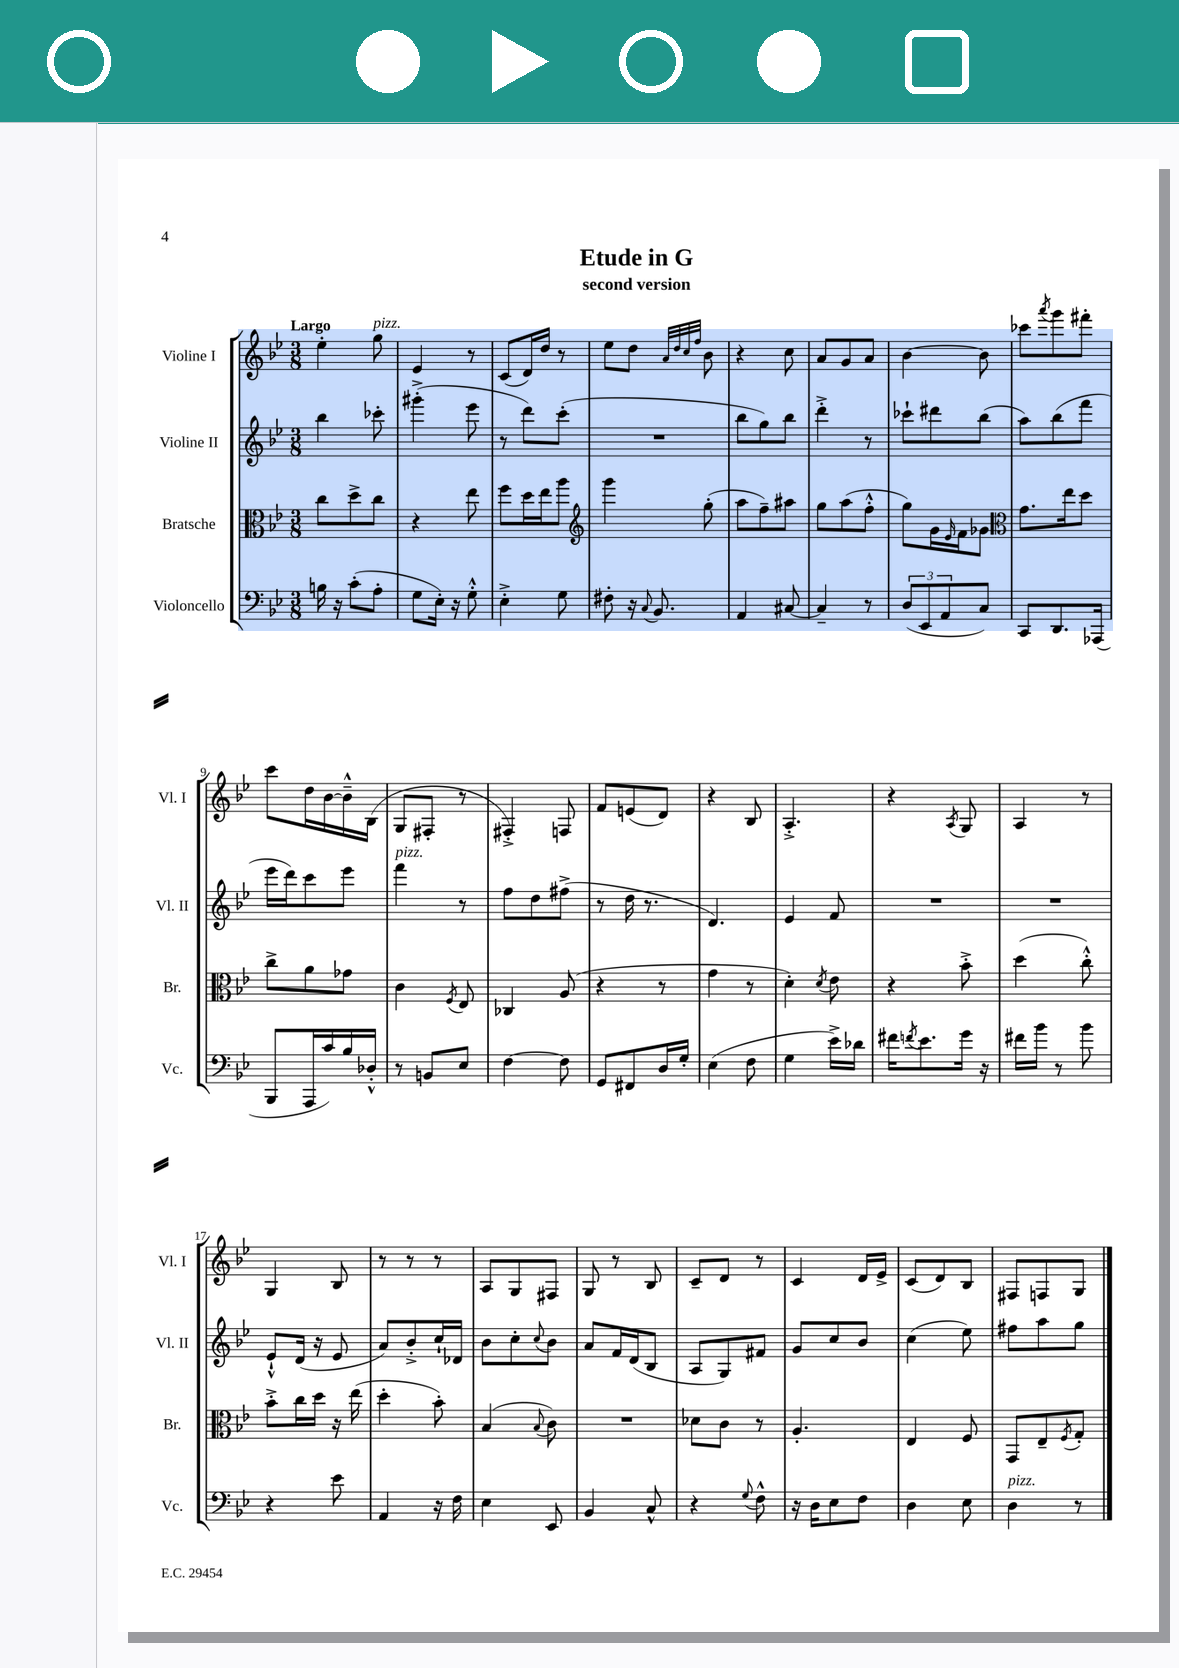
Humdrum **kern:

**kern	**kern	**kern	**kern
*staff4	*staff3	*staff2	*staff1
*clefF4	*clefC3	*clefG2	*clefG2
*k[b-e-]	*k[b-e-]	*k[b-e-]	*k[b-e-]
*M3/8	*M3/8	*M3/8	*M3/8
16B	8cc	4bb-	4ee-'
16r	.	.	.
(8c'	8dd^	.	.
8A'	8cc	8ccc-'	8gg
=	=	=	=
8G	4r	(4ggg#'^	4e-
16E-')	.	.	.
16r	.	.	.
8G'^^	8ee-	8eee-	8r
=	=	=	=
4E-'^	8ff	8r	(8c
.	16dd	8ddd)	16d)
.	16ee-	.	16dd
8G	8aa	(8ccc'	8r
=	=	=	=
*	*clefG2	*	*
8F#'	4ggg	4.r	8ee-
16r	.	.	8dd
8qqC	.	.	.
8.BB-	.	.	.
.	.	.	32qqa
.	.	.	32qqdd
.	.	.	32qqcc
.	.	.	32qqff
.	(8gg'	.	8b-
=	=	=	=
4AA	8aa	8bb-	4r
.	8ff~)	8gg)	.
[8C#	8aa#	8bb-	8cc
=	=	=	=
4C#~]	8gg	4ddd'^	8a
.	(8aa	.	8g
8r	8ff'^^	8r	8a
=	=	=	=
(12D	8gg)	8ccc-`	[4b-
12EE-	.	.	.
.	16g	8ddd#	.
12AA	.	.	.
.	16qqe-	.	.
.	16f	.	.
8C)	8g-	(8bb-	8b-]
=	=	=	=
*	*clefC3	*	*
8CC	8.g	8aa)	8ccc-
.	.	.	8qaaa
8.DD	.	(8bb-	8ggg
.	16ee-	.	.
.	8dd	8fff	8fff#'
(16AAA-	.	.	.
=	=	=	=
8BBB-	8cc^	16eee-	8ccc
.	.	16ddd)	.
16AAA	8a	8ccc	16dd
16c)	.	.	[16b-
16B-	8g-	8eee-	16b-~^^]
16D-'^^	.	.	(16B-
=	=	=	=
8r	4c	4fff	8G
8BB	.	.	8F#'
.	8qF	.	.
8E-	8E-	8r	8r
=	=	=	=
[4F	4C-	8ff	4F#'^)
.	.	8dd	.
8F]	(8A	(8ff#^	8F
=	=	=	=
8GG	4r	8r	8f
8FF#	.	16dd	(8e
.	.	8.r	.
16D	8r	.	8d)
16G'	.	.	.
=	=	=	=
(4E-	4g	4.d)	4r
8F	8r	.	8B-
=	=	=	=
4G	4d')	4e-	4.A'^
.	8qd	.	.
16e-^)	8e-	8f	.
16d-	.	.	.
=	=	=	=
16f#	4r	4.r	4r
8qf	.	.	.
8.e-	.	.	.
.	.	.	8qA
16g	8b-'^	.	8G
16r	.	.	.
=	=	=	=
16f#	(4dd	4.r	4A
16b-	.	.	.
8r	.	.	.
8b-	8cc'^^)	.	8r
=	=	=	=
4r	8b-'^	8e-`^^	4G
.	16cc	(16d	.
.	16dd	16r	.
8e-	16r	8e-	8B-
.	(16ee-	.	.
=	=	=	=
4AA	4dd'	8a)	8r
.	.	8b-'^	8r
16r	8b-')	16cc`	8r
16F	.	16d-	.
=	=	=	=
4E-	(4B-	8b-	8A
.	.	8cc'	8G
.	8qqB-	8qqcc	.
8EE-	8c)	8b-	8F#
=	=	=	=
4BB-	4.r	8a	8G
.	.	16f	8r
.	.	(16d	.
8C^^	.	8B-	8B-
=	=	=	=
4r	8d-	8A	8c~
.	8c	8G)	8d
8qqG	.	.	.
8F^^	8r	8f#	8r
=	=	=	=
16r	4.A'	8g	4c
16D	.	.	.
8E-	.	8cc	.
8F	.	8b-	16d
.	.	.	16e-^
=	=	=	=
4D	4E-	(4cc	(8c
.	.	.	8d)
8E-	8F	8ee-)	8B-
=	=	=	=
4D	8GG	8ff#	8F#
.	8E-~	8aa	8F
.	8qF	.	.
8r	8G'	8gg	8G
==	==	==	==
*-	*-	*-	*-
